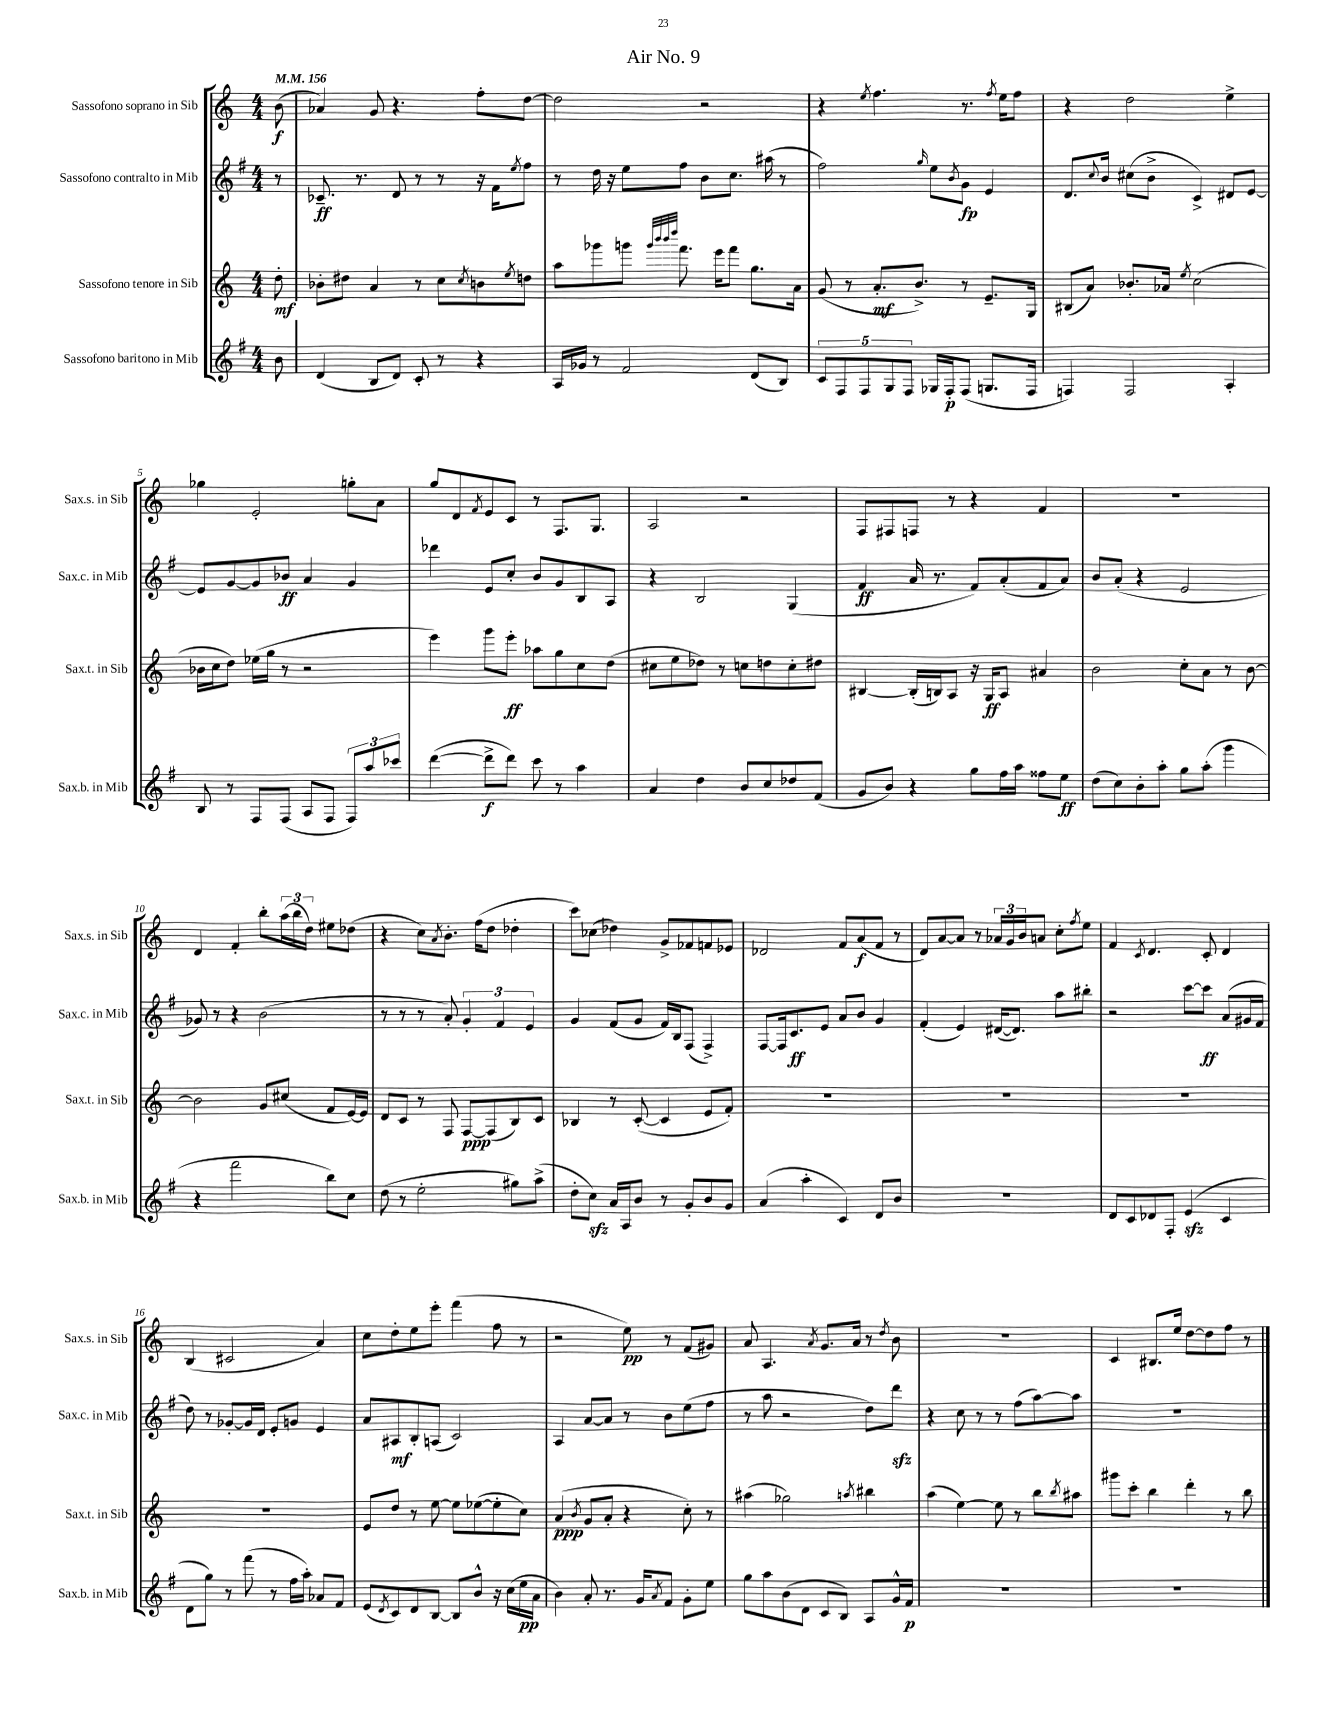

**kern	**dynam	**kern	**dynam	**kern	**dynam	**kern	**dynam
*part4	*part4	*part3	*part3	*part2	*part2	*part1	*part1
*staff4	*staff4	*staff3	*staff3	*staff2	*staff2	*staff1	*staff1
*I"Sassofono baritono in Mib	*	*I"Sassofono tenore in Sib	*	*I"Sassofono contralto in Mib	*	*I"Sassofono soprano in Sib	*
*I'Sax.b. in Mib	*	*I'Sax.t. in Sib	*	*I'Sax.c. in Mib	*	*I'Sax.s. in Sib	*
*clefG2	*	*clefG2	*	*clefG2	*	*clefG2	*
*k[f#]	*	*k[]	*	*k[f#]	*	*k[]	*
*M4/4	*	*M4/4	*	*M4/4	*	*M4/4	*
*MM156	*	*MM156	*	*MM156	*	*MM156	*
=	=	=	=	=	=	=	=
8b\	.	8dd'\	mf	8r	.	(8b\	f
=1	=1	=1	=1	=1	=1	=1	=1
(4d/	.	8b-X'\L	.	8.c-X~/	ff	4a-X/)	.
.	.	8dd#X\J	.	.	.	.	.
.	.	.	.	8.r	.	.	.
8B/L	.	4a/	.	.	.	8g/	.
8d/J)	.	.	.	8d/	.	4.r	.
8c'/	.	8r	.	8r	.	.	.
8r	.	8cc\L	.	8r	.	.	.
.	.	8qcc/	.	.	.	.	.
4r	.	8bn\	.	16r	.	8ff'\L	.
.	.	.	.	16f#\KL	.	.	.
.	.	8qee/	.	8qee/	.	.	.
.	.	8ddn\J	.	8ff#\J	.	[8dd\J	.
=2	=2	=2	=2	=2	=2	=2	=2
16A/LL	.	8aa\L	.	8r	.	2dd\]	.
16g-X/JJ	.	.	.	.	.	.	.
8r	.	8ggg-X\	.	16dd\	.	.	.
.	.	.	.	16r	.	.	.
2f#/	.	8gggn\J	.	8ee\L	.	.	.
.	.	32qqggg/LLL	.	.	.	.	.
.	.	32qqbbb/	.	.	.	.	.
.	.	32qqbbb/	.	.	.	.	.
.	.	32qqdddd/JJJ	.	.	.	.	.
.	.	8.fff\	.	8ff#\J	.	.	.
.	.	.	.	8b\L	.	2r	.
.	.	16eee\KL	.	.	.	.	.
.	.	8fff\J	.	8.cc\J	.	.	.
(8d/L	.	8.gg\L	.	.	.	.	.
.	.	.	.	(16aa#X\	.	.	.
8B/J)	.	.	.	8r	.	.	.
.	.	16a\Jk	.	.	.	.	.
=3	=3	=3	=3	=3	=3	=3	=3
10c/L	.	(8g/	.	2ff#\)	.	4r	.
10F#/	.	.	.	.	.	.	.
.	.	8r	.	.	.	.	.
10F#/	.	.	.	.	.	.	.
.	.	.	.	.	.	8qee/	.
.	.	8.a'/L	mf	.	.	4.ff\	.
10G/	.	.	.	.	.	.	.
10F#/J	.	.	.	.	.	.	.
.	.	8.b^/J)	.	.	.	.	.
.	.	.	.	16qqgg/	.	.	.
16G-X/LL	.	.	.	8ee\L	.	.	.
16F#'/J	p	.	.	.	.	.	.
.	.	.	.	8qb/	.	.	.
(8F#/J	.	8r	.	8g\J	fp	8.r	.
8.Gn/L	.	8.e~/L	.	4e/	.	.	.
.	.	.	.	.	.	8qff/	.
.	.	.	.	.	.	16ee\KL	.
.	.	.	.	.	.	8ff\J	.
16F#/Jk	.	16G/Jk	.	.	.	.	.
=4	=4	=4	=4	=4	=4	=4	=4
4Fn/)	.	(8B#X/L	.	8.d/L	.	4r	.
.	.	8a/J)	.	.	.	.	.
.	.	.	.	8qqcc/	.	.	.
.	.	.	.	16b/Jk	.	.	.
2F/	.	8.b-X'/L	.	(8cc#X\L	.	2dd\	.
.	.	.	.	8b^\J	.	.	.
.	.	16a-X/Jk	.	.	.	.	.
.	.	8qee/	.	.	.	.	.
.	.	(2cc\	.	4c^/)	.	.	.
4A'/	.	.	.	8d#X/L	.	4ee^\	.
.	.	.	.	[8e/J	.	.	.
!!LO:LB:g=z
=5	=5	=5	=5	=5	=5	=5	=5
8B/	.	16b-X\LL	.	8e/L]	.	4gg-X\	.
.	.	16cc\J	.	.	.	.	.
8r	.	8dd\J)	.	[8g/	.	.	.
8F#/L	.	(16ee-X\LL	.	8g/]	.	2e'/	.
.	.	16gg\JJ	.	.	.	.	.
(8F#/J	.	8r	.	8b-X/J	ff	.	.
8A/L	.	2r	.	4a/	.	.	.
8F#/J	.	.	.	.	.	.	.
12F#/L)	.	.	.	4g/	.	8ggn'\L	.
12aa/	.	.	.	.	.	.	.
.	.	.	.	.	.	8a\J	.
12ccc-X/J	.	.	.	.	.	.	.
=6	=6	=6	=6	=6	=6	=6	=6
([4ddd\	.	4eee\)	.	4ddd-X\	.	8gg/L	.
.	.	.	.	.	.	8d/	.
.	.	.	.	.	.	8qf/	.
8ddd^\L]	f	8ggg\L	.	8e/L	.	8e/	.
8ddd\J)	.	8eee'\J	ff	8cc'/J	.	8c/J	.
8ccc\	.	8aa-X\L	.	8b/L	.	8r	.
8r	.	8gg\	.	8g/	.	8.F/L	.
4aa\	.	8cc\	.	8B/	.	.	.
.	.	.	.	.	.	8.G/J	.
.	.	(8dd\J	.	8A/J	.	.	.
=7	=7	=7	=7	=7	=7	=7	=7
4a/	.	8cc#X\L	.	4r	.	2A/	.
.	.	8ee\	.	.	.	.	.
4dd\	.	8dd-X\J)	.	2B/	.	.	.
.	.	8r	.	.	.	.	.
8b/L	.	8ccn\L	.	.	.	2r	.
8cc/	.	8ddn\	.	.	.	.	.
8dd-X/	.	8cc'\	.	(4G/	.	.	.
(8f#/J	.	8dd#X\J	.	.	.	.	.
=8	=8	=8	=8	=8	=8	=8	=8
8g/L	.	[4B#X/	.	4f#/	ff	8F/L	.
8b/J)	.	.	.	.	.	8F#X/	.
4r	.	(16B#'/LL]	.	16a/	.	8Fn/J	.
.	.	16Bn/J)	.	8.r	.	.	.
.	.	8A/J	.	.	.	8r	.
8gg\L	.	16r	.	8f#/L)	.	4r	.
.	.	16G/KL	ff	.	.	.	.
16ff#\L	.	8A/J	.	(8a'/	.	.	.
16aa\JJ	.	.	.	.	.	.	.
8ff##X\L	.	4a#X/	.	8f#/	.	4f/	.
8ee\J	ff	.	.	8a/J)	.	.	.
=9	=9	=9	=9	=9	=9	=9	=9
(8dd\L	.	2b\	.	8b/L	.	1r	.
8cc\)	.	.	.	(8a'/J	.	.	.
8b'\	.	.	.	4r	.	.	.
8aa'\J	.	.	.	.	.	.	.
8gg\L	.	8cc'\L	.	2e/	.	.	.
(8aa'\J	.	8a\J	.	.	.	.	.
4ggg\	.	8r	.	.	.	.	.
.	.	[8b\	.	.	.	.	.
!!LO:LB:g=z
=10	=10	=10	=10	=10	=10	=10	=10
4r	.	2b\]	.	8g-X/)	.	4d/	.
.	.	.	.	8r	.	.	.
2fff#\	.	.	.	4r	.	4f'/	.
.	.	8g/L	.	(2b\	.	8bb'\L	.
.	.	(8cc#X/J	.	.	.	(24aa\L	.
.	.	.	.	.	.	24bb\	.
.	.	.	.	.	.	24dd\JJ)	.
8bb\L)	.	8f/L	.	.	.	8ee#X\L	.
8cc\J	.	[16e/L)	.	.	.	(8dd-X\J	.
.	.	16e/JJ]	.	.	.	.	.
=11	=11	=11	=11	=11	=11	=11	=11
(8dd\	.	8d/L	.	8r	.	4r	.
8r	.	8c/J	.	8r	.	.	.
2ee'\	.	8r	.	8r	.	8cc\L)	.
.	.	.	.	.	.	8qa/	.
.	.	8F/	.	8a'/)	.	8.b'\J	.
.	.	[8F/L	ppp	6g'/	.	.	.
.	.	.	.	.	.	(16ff\KL	.
.	.	(8F/]	.	.	.	8dd\J	.
.	.	.	.	6f#/	.	.	.
8gg#X\L)	.	8B/)	.	.	.	4dd-X'\	.
.	.	.	.	6e/	.	.	.
(8aa^\J	.	8c/J	.	.	.	.	.
=12	=12	=12	=12	=12	=12	=12	=12
8dd'\L	.	4B-X/	.	4g/	.	8ccc\L)	.
8cczz\J)	.	.	.	.	.	(8cc-X\J	.
16a/LL	.	8r	.	(8f#/L	.	4dd-X\)	.
16A/J	.	.	.	.	.	.	.
8b/J	.	([8c'/	.	8g/J	.	.	.
8r	.	4c/]	.	16f#/LL)	.	8g^/L	.
.	.	.	.	16B/J	.	.	.
8g'/L	.	.	.	(8F#/J	.	8f-X/	.
8b/	.	8e/L	.	4F#^/)	.	8fn/	.
8g/J	.	8f'/J)	.	.	.	8e-X/J	.
=13	=13	=13	=13	=13	=13	=13	=13
(4a/	.	1r	.	[8F#/L	.	2d-X/	.
.	.	.	.	16F#/k]	.	.	.
.	.	.	.	8.c/	ff	.	.
4aa'\	.	.	.	.	.	.	.
.	.	.	.	8e/J	.	.	.
4c/)	.	.	.	8a/L	.	8f/L	.
.	.	.	.	8b/J	.	(8a/	f
8d/L	.	.	.	4g/	.	8f/J	.
8b/J	.	.	.	.	.	8r	.
=14	=14	=14	=14	=14	=14	=14	=14
1r	.	1r	.	(4f#'/	.	8d/L)	.
.	.	.	.	.	.	[8a/	.
.	.	.	.	4e/)	.	8a/J]	.
.	.	.	.	.	.	8r	.
.	.	.	.	([16d#X/KL	.	24a-X/LL	.
.	.	.	.	.	.	24g/	.
.	.	.	.	8.d#/J])	.	.	.
.	.	.	.	.	.	24b/J	.
.	.	.	.	.	.	8an/J	.
.	.	.	.	8aa\L	.	8cc'\L	.
.	.	.	.	.	.	8qff/	.
.	.	.	.	8bb#X'\J	.	8ee\J	.
=15	=15	=15	=15	=15	=15	=15	=15
8d/L	.	1r	.	2r	.	4f/	.
8c/	.	.	.	.	.	.	.
.	.	.	.	.	.	8qc/	.
8d-X/	.	.	.	.	.	4.d/	.
8F#'/J	.	.	.	.	.	.	.
(4ezz/	.	.	.	[8ccc\L	.	.	.
.	.	.	.	8ccc\J]	ff	8c'/	.
4c/	.	.	.	(8a/L	.	4d/	.
.	.	.	.	16g#X/L	.	.	.
.	.	.	.	16f#/JJ	.	.	.
!!LO:LB:g=z
=16	=16	=16	=16	=16	=16	=16	=16
8d\L	.	1r	.	8dd\)	.	(4B/	.
8gg\J)	.	.	.	8r	.	.	.
8r	.	.	.	[8g-X'/L	.	2c#X/	.
(8fff#\	.	.	.	16g-/L]	.	.	.
.	.	.	.	16d/JJ	.	.	.
8r	.	.	.	8e'/L	.	.	.
16ff#\LL	.	.	.	8gn/J	.	.	.
16aa'\JJ)	.	.	.	.	.	.	.
8a-X/L	.	.	.	4e/	.	4a/)	.
8f#/J	.	.	.	.	.	.	.
=17	=17	=17	=17	=17	=17	=17	=17
(8e/L	.	8e/L	.	8a/L	.	8cc\L	.
8qd/	.	.	.	.	.	.	.
8c/)	.	8dd/J	.	8A#X/	mf	8dd'\	.
8d/	.	8r	.	8B'/	.	8ee\	.
[8B/J	.	[8ee\	.	(8An/J	.	8eee'\J	.
8B/L]	.	8ee\L]	.	2c/)	.	(4fff\	.
8b^^/J	.	([8ee-X\	.	.	.	.	.
16r	.	8ee-'\]	.	.	.	8ff\	.
(16cc\LL	.	.	.	.	.	.	.
16ee\	pp	8cc\J)	.	.	.	8r	.
16a\JJ	.	.	.	.	.	.	.
=18	=18	=18	=18	=18	=18	=18	=18
4b\)	.	(4a/	ppp	4A/	.	2r	.
.	.	8qb/	.	.	.	.	.
8a'/	.	8g/L	.	[8a/L	.	.	.
8.r	.	8a'/J	.	8a/J]	.	.	.
.	.	4r	.	8r	.	8ee\)	pp
16g/KL	.	.	.	.	.	.	.
8qa/	.	.	.	.	.	.	.
8f#/J	.	.	.	8b\L	.	8r	.
8g'\L	.	8cc'\)	.	(8ee\	.	(8f/L	.
8ee\J	.	8r	.	8ff#\J	.	8g#X/J)	.
=19	=19	=19	=19	=19	=19	=19	=19
8gg\L	.	(4aa#X\	.	8r	.	8a/	.
8aa\	.	.	.	8aa\	.	4.A/	.
(8b\	.	2gg-X\)	.	2r	.	.	.
8d\J	.	.	.	.	.	.	.
.	.	.	.	.	.	8qa/	.
8c/L	.	.	.	.	.	8.g/L	.
8B/J)	.	.	.	.	.	.	.
.	.	.	.	.	.	16a/Jk	.
.	.	8qaan/	.	.	.	.	.
8A/L	.	4bb#X\	.	8dd\L)	.	8r	.
.	.	.	.	.	.	8qdd/	.
16g^^/L	.	.	.	8dddzz\J	.	8b\	.
16f#/JJ	p	.	.	.	.	.	.
=20	=20	=20	=20	=20	=20	=20	=20
1r	.	(4aa\	.	4r	.	1r	.
.	.	[4ee\)	.	8cc\	.	.	.
.	.	.	.	8r	.	.	.
.	.	8ee\]	.	8r	.	.	.
.	.	8r	.	(8ff#\L	.	.	.
.	.	8bb\L	.	[8aa\)	.	.	.
.	.	8qbb/	.	.	.	.	.
.	.	8aa#X\J	.	8aa\J]	.	.	.
=21	=21	=21	=21	=21	=21	=21	=21
1r	.	8ggg#X\L	.	1r	.	4c/	.
.	.	8ccc'\J	.	.	.	.	.
.	.	4bb\	.	.	.	8.B#X/L	.
.	.	.	.	.	.	16ee/Jk	.
.	.	4ddd'\	.	.	.	[8dd\L	.
.	.	.	.	.	.	8dd\]	.
.	.	8r	.	.	.	8ff\J	.
.	.	8bb\	.	.	.	8r	.
==	==	==	==	==	==	==	==
*-	*-	*-	*-	*-	*-	*-	*-
